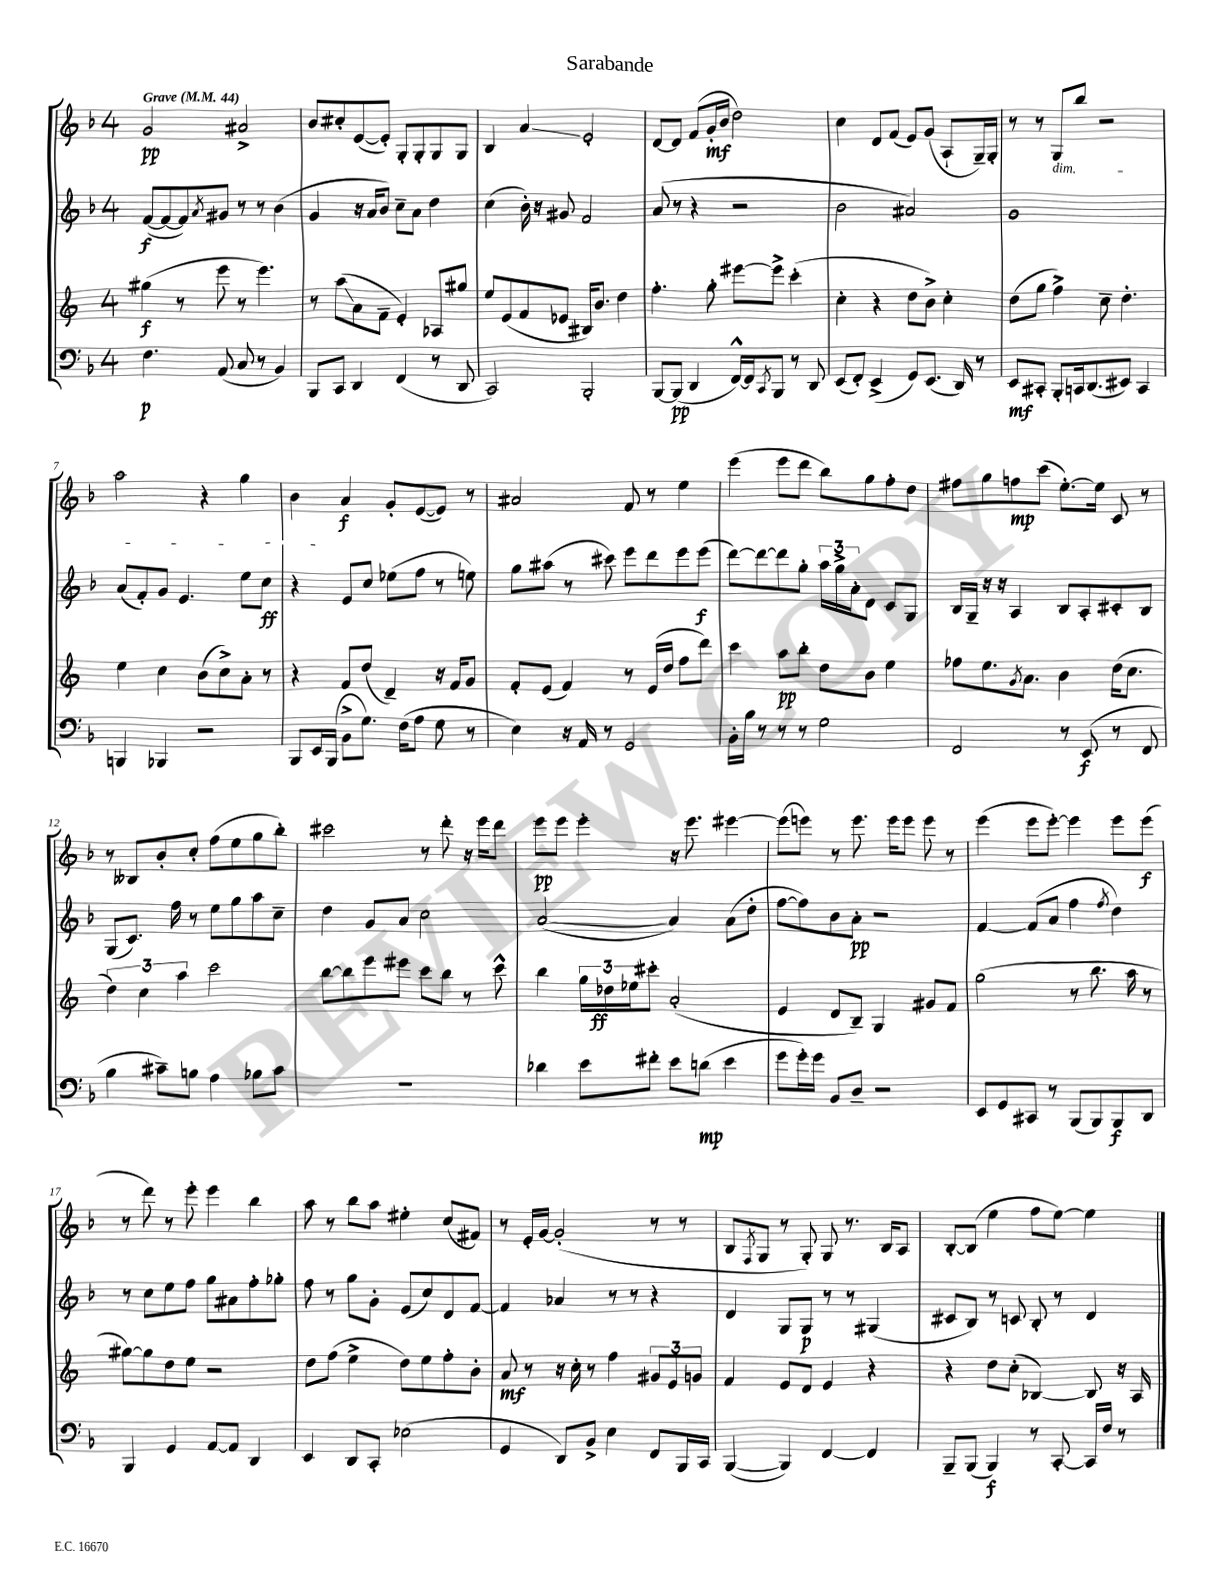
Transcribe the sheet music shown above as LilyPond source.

\header { title = "Sarabande" }
<<
\new StaffGroup <<
\new Staff = "s0" {
    \clef treble \key f \major \once \override Staff.TimeSignature.style = #'single-digit \time 4/4 \tempo "Grave" 4 = 44
    g'2\pp ais'2-> |
    bes'8 cis''8-. e'8~( e'8-.) g8-. g8-. g8 g8 |
    bes4 a'4\glissando e'2-. |
    d'8~ d'8 f'8( g'16-.\mf bes'16 d''2) |
    c''4 d'8 f'8( e'8) g'8( a8-! g16--) g16-. |
    r8 r8 g8\dim bes''8 r2 |
    a''2 r4 g''4 |
    bes'4\! a'4\f g'8-. e'8~( e'8) r8 |
    ais'2 f'8 r8 e''4 |
    e'''4( e'''8 d'''8 bes''8) g''8 f''8-. d''8 |
    fis''8 g''8 f''8\mp c'''8( e''8.~-.) e''16 c'8 r8 |
    r8 beses8 bes'8-. c''8-. f''8( e''8 g''8 bes''8-.) |
    cis'''2 r8 d'''8-. r16 e'''16 d'''8 |
    e'''8\pp e'''8 e'''4-. r16 e'''8. eis'''4~ |
    eis'''8( e'''8) r8 e'''8. e'''16 e'''8 e'''8 r8 |
    e'''4( e'''8 e'''8~-.) e'''4 e'''8 e'''8\f( |
    r8 d'''8) r8 e'''8-. e'''4 bes''4 |
    a''8 r8 bes''8 a''8 eis''4-. c''8( fis'8) |
    r8 e'16-. g'16~ g'2-.( r8 r8 |
    bes8 \acciaccatura { f8 } g8 r8 g8-.) g8 r8. bes16 a8 |
    bes8~-. bes8( e''4 f''8 e''8~) e''4 \bar "|." |
}
\new Staff = "s1" {
    \clef treble \key f \major \once \override Staff.TimeSignature.style = #'single-digit \time 4/4
    f'8~\f( f'8~ f'8) \acciaccatura { a'8 } gis'8 r8 r8 bes'4( |
    g'4 r16 a'16 bes'8) c''8-- a'8 d''4 |
    c''4( bes'16-.) r16 gis'8 f'2 |
    a'8( r8 r4 r2 |
    bes'2 ais'2) |
    g'1 |
    a'8( f'8-.) g'8 e'4. e''8 c''8\ff |
    r4 e'8 c''8 ees''8( f''8 r8 e''8) |
    g''8 ais''8( r8 cis'''8) e'''8 d'''8 e'''8 e'''8\f( |
    d'''8~) d'''8~ d'''8 g''8-. \tuplet 3/2 { a''16 g''16-> a'16-. } d'8 c'8 g8 |
    bes16 g16-- r16 r16 a4 bes8 a8-. cis'8-. bes8 |
    g8( c'8.) f''16 r8 e''8 g''8 a''8 c''8-- |
    d''4 g'8 a'8 c''2 |
    a'2~( a'4) a'8( d''8-. |
    f''8~ f''8) bes'8 a'8-.\pp r2 |
    f'4~ f'8( a'8 f''4 \acciaccatura { f''8 } d''4) |
    r8 c''8 e''8 f''8 g''8 ais'8 f''8-. ges''8-. |
    f''8 r8 g''8 g'8-. e'8( c''8) d'8 f'8~ |
    f'4 aes'4 r8 r8 r4 |
    d'4 g8 g8\p r8 r8 gis4( |
    cis'8 bes8) r8 c'8 bes8-. r8 d'4 \bar "|." |
}
\new Staff = "s2" {
    \clef treble \key c \major \once \override Staff.TimeSignature.style = #'single-digit \time 4/4
    gis''4\f( r8 e'''8 r8 e'''4.) |
    r8 a''8\glissando( a'8 f'8-- e'4-.) aes8 gis''8 |
    e''8 e'8( f'8 ees'8 bis16) b'8. d''4 |
    f''4.-. g''8-. eis'''8~ eis'''8-> c'''4-.( |
    c''4-. r4 d''8 b'8->) c''4-. |
    d''8( g''8 f''4->) c''8-- d''4.-. |
    e''4 c''4 b'8( c''8->) a'8-. r8 |
    r4 f'8 d''8( d'4--) r16 f'16 g'8 |
    f'8-. e'8( f'4) r8 e'16( d''16 f''8 d'''8) |
    c'''4 a''8\pp b''8-. d''8 b'8 e''4 |
    fes''8 e''8. \acciaccatura { g'8 } a'8. b'4 d''16( c''8. |
    \tuplet 3/2 { d''4) c''4 a''4 } c'''2 |
    b''8~ b''8 e'''8 eis'''8 c'''8 b''8 r8 c'''8-^ |
    b''4 \tuplet 3/2 { g''16 des''16\ff ees''16 } cis'''8-. a'2-.( |
    e'4 d'8 b8--) g4 gis'8 f'8 |
    g''2( r8 b''8. a''16 r8 |
    gis''8~) gis''8 d''8 e''8 r2 |
    d''8 f''8( e''4-> d''8) e''8 f''8-. b'8-. |
    a'8\mf r8 r16 c''16-. r8 f''4 \tuplet 3/2 { gis'8 e'8 g'8 } |
    f'4 e'8 d'8 e'4 r4 |
    r4 d''8 c''8-.( bes4~) bes8 r16 a16 \bar "|." |
}
\new Staff = "s3" {
    \clef bass \key f \major \once \override Staff.TimeSignature.style = #'single-digit \time 4/4
    f4.\p a,8( c8 r8 bes,4) |
    bes,,8 c,8 d,4 f,4( r8 d,8 |
    c,2) bes,,2-. |
    bes,,8~ bes,,8\pp( d,4 f,16~-^) f,16 \acciaccatura { c,8 } bes,,8 r8 d,8 |
    e,8( f,8-.) e,4->( g,8) e,8.( d,16) r8 |
    e,8\mf cis,8-. bes,,8-. c,16 d,8.( eis,8) c,4 |
    b,,4 bes,,4 r2 |
    bes,,8 e,16 bes,,16( bes,8-> g8.) f16( a8 g8 r8 |
    e4) r16 a,16 r8 g,2 |
    bes,16-. bes16 r8 r8 r8 g2 |
    f,2 r8 e,8\f( r8 f,8 |
    bes4 cis'8--) b8 a4 bes8 cis'8 |
    R1 |
    des'4 e'8 fis'8-. e'8 d'8\mp( e'4 |
    g'8 g'16-.) g'16 bes,8 d8-- r2 |
    e,8 g,8 cis,8 r8 bes,,8( bes,,8) bes,,8\f d,8 |
    bes,,4 g,4 a,8~ a,8 d,4 |
    e,4 d,8 c,8-. ees2( |
    g,4 d,8) bes,8-> e4 f,8 bes,,16 c,16 |
    bes,,4~( bes,,4) f,4~ f,4 |
    bes,,8-- bes,,8( bes,,4\f) r8 c,8~-. c,16 f16 r8 \bar "|." |
}
>>
>>
